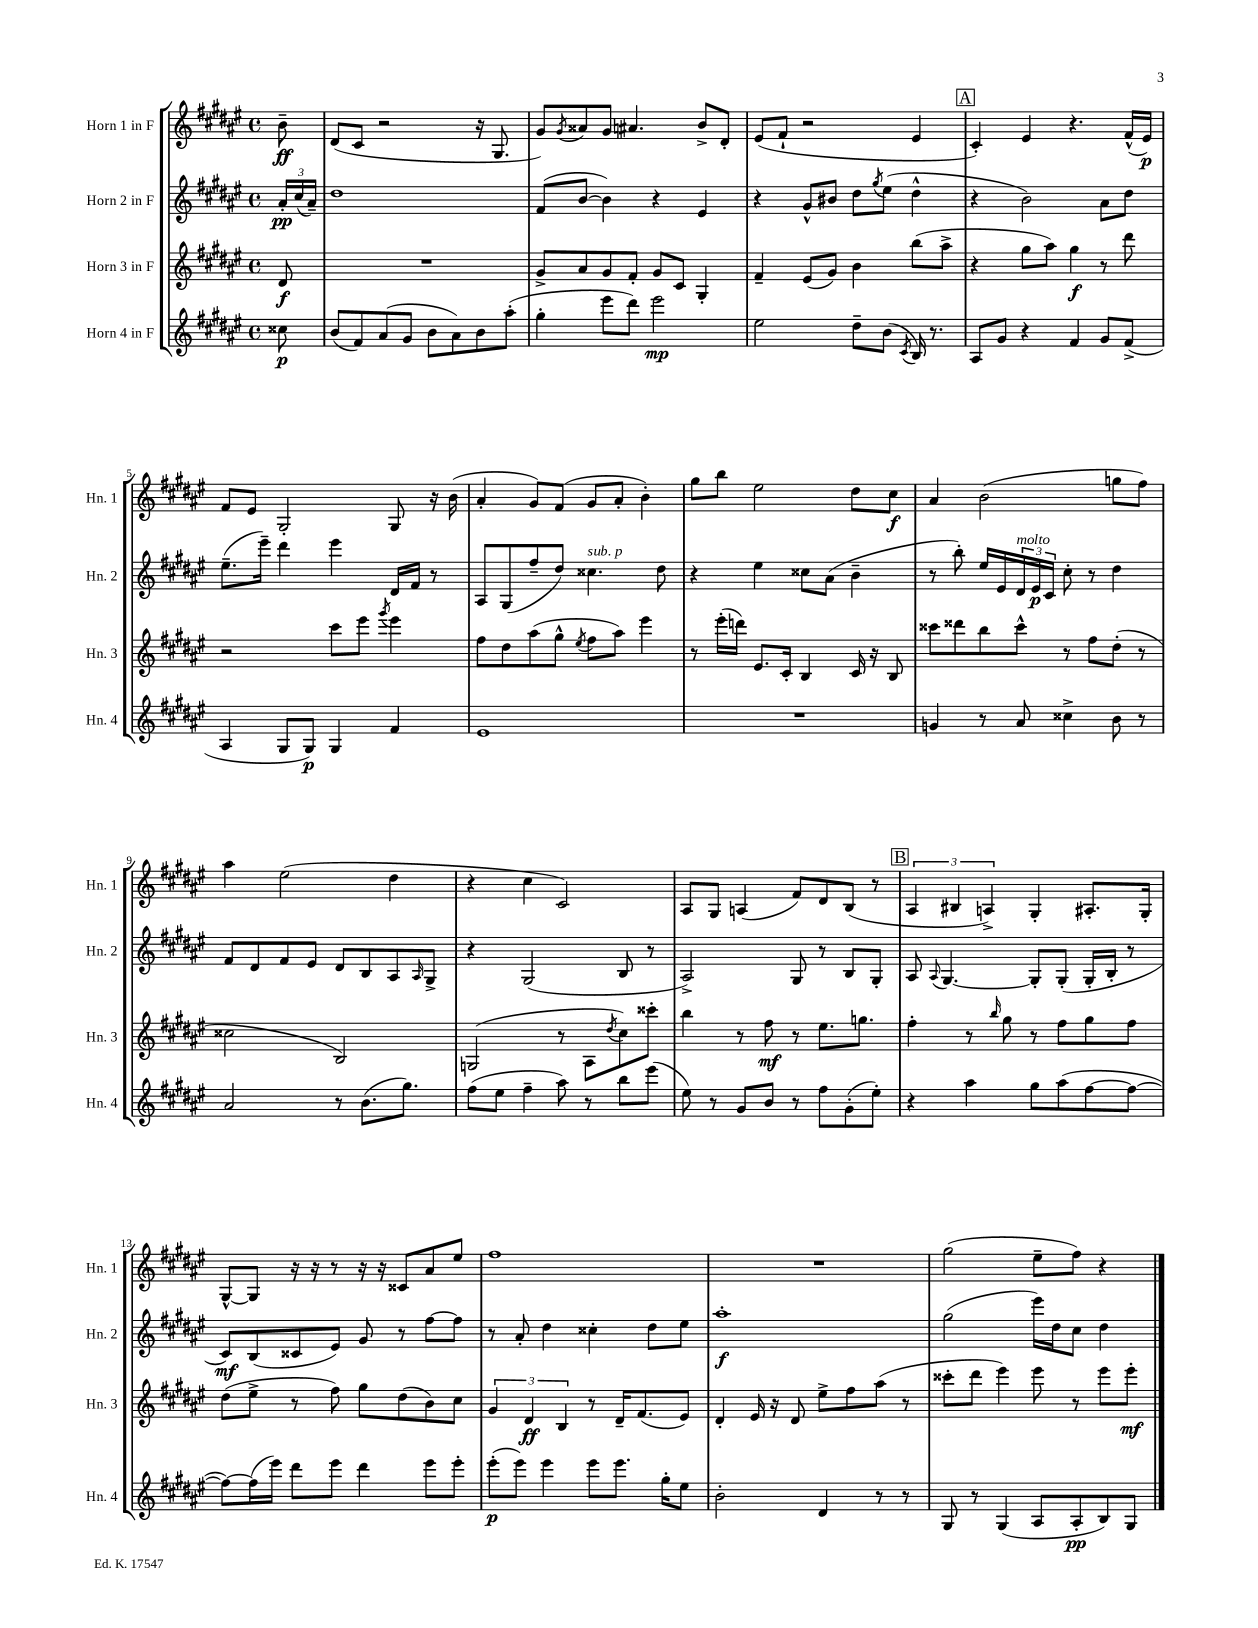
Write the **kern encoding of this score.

**kern	**kern	**kern	**kern
*staff4	*staff3	*staff2	*staff1
*clefG2	*clefG2	*clefG2	*clefG2
*k[f#c#g#d#a#e#]	*k[f#c#g#d#a#e#]	*k[f#c#g#d#a#e#]	*k[f#c#g#d#a#e#]
*M4/4	*M4/4	*M4/4	*M4/4
*met(c)	*met(c)	*met(c)	*met(c)
8cc##	8d#	24a#'	8b~
.	.	(24cc#	.
.	.	24a#~)	.
=	=	=	=
(8b	1r	1dd#	(8d#
8f#)	.	.	8c#
(8a#	.	.	2r
8g#	.	.	.
8b	.	.	.
8a#)	.	.	.
8b	.	.	16r
.	.	.	8.G#
(8aa#'	.	.	.
=	=	=	=
4gg#'	8g#^	(8f#	8g#)
.	.	.	8qg#
.	8a#	[8b	8a##
8eee#	8g#	4b])	8g#
8ddd#)	8f#'	.	4.a#
2eee#	8g#	4r	.
.	8c#	.	.
.	4G#'	4e#	8b^
.	.	.	8d#'
=	=	=	=
2ee#	4f#~	4r	(8e#
.	.	.	8f#`
.	(8e#	8g#^^	2r
.	8g#)	8b#	.
8dd#~	4b	8dd#	.
.	.	8qgg#	.
(8b	.	(8ee#	.
8qc#	.	.	.
16B)	(8bb	4dd#^^	4e#
8.r	.	.	.
.	8aa#^	.	.
=	=	=	=
8A#	4r	4r	4c#')
8g#	.	.	.
4r	8gg#	2b)	4e#
.	8aa#)	.	.
4f#	4gg#	.	4.r
8g#	8r	8a#	.
(8f#^	8ddd#	8dd#	(16f#^^
.	.	.	16e#)
=	=	=	=
4A#	2r	(8.ee#~	8f#
.	.	.	8e#
.	.	16eee#~)	.
8G#	.	4ddd#	2G#'
8G#)	.	.	.
4G#	8ccc#	4eee#	.
.	8eee#	.	.
.	8qggg#	.	.
4f#	4eee#	16d#	8G#
.	.	16f#	.
.	.	8r	16r
.	.	.	(16b
=	=	=	=
1e#	8ff#	8A#	4a#'
.	8dd#	(8G#	.
.	(8aa#	8ff#~	8g#)
.	8gg#^^	8dd#)	(8f#
.	8qee#	.	.
.	8ff#	4.cc##	8g#
.	8aa#)	.	8a#'
.	4eee#	.	4b')
.	.	8dd#	.
=	=	=	=
1r	8r	4r	8gg#
.	(16eee#'	.	8bb
.	16ddd)	.	.
.	8.e#	4ee#	2ee#
.	16c#'	.	.
.	4B	8cc##	.
.	.	(8a#	.
.	16c#	4b~	8dd#
.	16r	.	.
.	8B	.	8cc#
=	=	=	=
4g	8ccc##	8r	4a#
.	8ddd##	8bb')	.
8r	8bb	16ee#	(2b
.	.	16e#	.
8a#	8ccc##^^	24d#	.
.	.	24e#	.
.	.	24c#	.
4cc##^	8r	8cc#'	.
.	8ff#	8r	.
8b	(8dd#'	4dd#	8gg
8r	8r	.	8ff#)
=	=	=	=
2a#	2cc##	8f#	4aa#
.	.	8d#	.
.	.	8f#	(2ee#
.	.	8e#	.
8r	2B)	8d#	.
(8.b	.	8B	.
.	.	8A#	4dd#
8.gg#)	.	.	.
.	.	16qqA#	.
.	.	8G#^	.
=	=	=	=
(8ff#	(2G	4r	4r
8ee#	.	.	.
4ff#~	.	(2G#	4cc#
8aa#)	8r	.	2c#)
8r	8A#	.	.
.	8qdd#	.	.
8bb	8cc#)	8B	.
(8eee#	8ccc##'	8r	.
=	=	=	=
8ee#)	4bb	2A#^)	8A#
8r	.	.	8G#
8g#	8r	.	(4A
8b	8ff#	.	.
8r	8r	8G#	8f#)
8ff#	8.ee#	8r	8d#
(8g#'	.	8B	(8B
.	8.gg	.	.
8ee#')	.	8G#'	8r
=	=	=	=
4r	4ff#'	8A#	6A#
.	.	8qqA#	.
.	.	[4.G#	.
.	.	.	6B#
4aa#	8r	.	.
.	.	.	6A^)
.	16qqbb	.	.
.	8gg#	.	.
8gg#	8r	8G#']	4G#'
(8aa#	8ff#	(8G#'	.
[8ff#	8gg#	16G#'	8.A#'
.	.	16B'	.
8ff#_	8ff#	8r	.
.	.	.	16G#'
=	=	=	=
8ff#_)	(8dd#	8c#)	[8G#^^
(16ff#]	8ee#^	(8B	8G#]
16eee#)	.	.	.
8ddd#	8r	8c##	16r
.	.	.	16r
8eee#	8ff#)	8e#)	8r
4ddd#	8gg#	8g#	16r
.	.	.	16r
.	(8dd#	8r	8c##
8eee#	8b)	[8ff#	8a#
8eee#'	8cc#	8ff#]	8ee#
=	=	=	=
(8eee#'	6g#	8r	1ff#
8eee#)	.	8a#'	.
.	6d#	.	.
4eee#	.	4dd#	.
.	6B	.	.
8eee#	8r	4cc##'	.
8.eee#	16d#~	.	.
.	(8.f#	.	.
.	.	8dd#	.
16gg#'	.	.	.
8ee#	8e#)	8ee#	.
=	=	=	=
2b'	4d#'	1aa#'	1r
.	16e#	.	.
.	16r	.	.
.	8d#	.	.
4d#	8ee#^	.	.
.	8ff#	.	.
8r	(8aa#	.	.
8r	8r	.	.
=	=	=	=
8G#	8ccc##'	(2gg#	(2gg#
8r	8ddd#	.	.
(4G#	4eee#)	.	.
8A#	8eee#	16eee#)	8ee#~
.	.	16dd#	.
8A#'	8r	8cc#	8ff#)
8B)	8eee#	4dd#	4r
8G#	8eee#'	.	.
==	==	==	==
*-	*-	*-	*-
